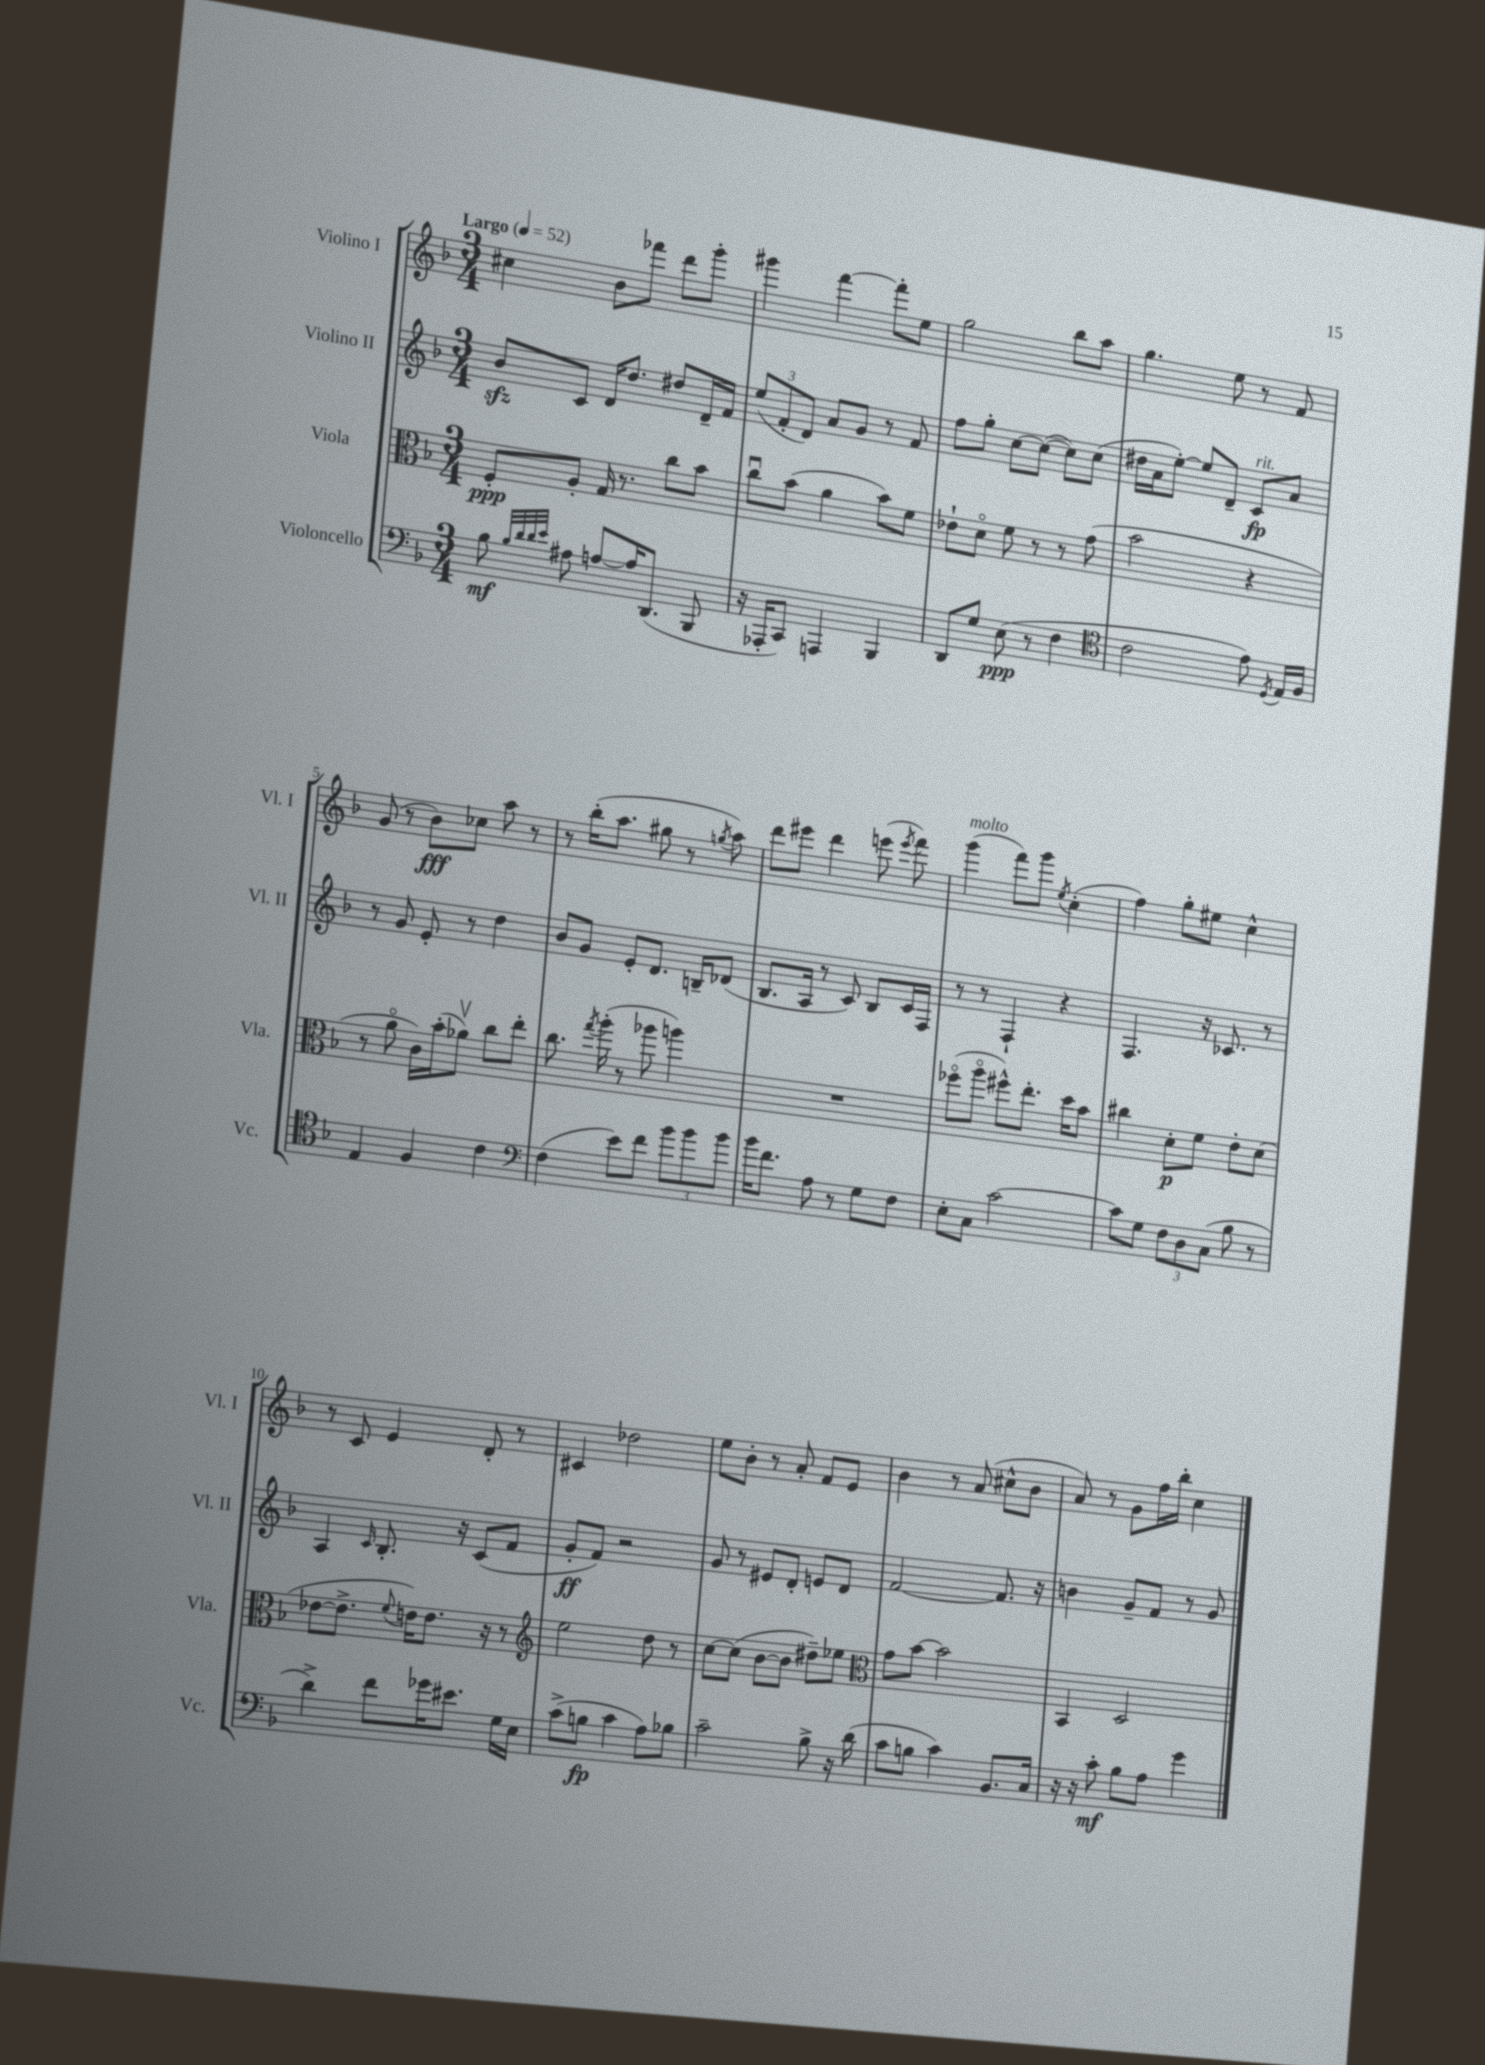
<<
\new StaffGroup <<
\new Staff = "s0" \with { instrumentName = "Violino I" shortInstrumentName = "Vl. I" } {
    \clef treble \key f \major \numericTimeSignature \time 3/4 \tempo "Largo" 4 = 52
    \autoBeamOff cis''4 bes'8[ fes'''8] d'''8[ g'''8]-. |
    gis'''4 f'''4~ f'''8[-. e''8] |
    g''2 bes''8[ a''8] |
    g''4. e''8 r8 f'8 |
    g'8( r8 bes'8[\fff) ces''8] a''8 r8 |
    r8 bes''16[-.( a''8.] gis''8 r8 \acciaccatura { g''8 } a''8) |
    d'''8[ eis'''8] d'''4 e'''8( \acciaccatura { e'''8 } f'''8) |
    g'''4^\markup { \italic "molto" }( f'''8[) g'''8] \acciaccatura { e''8 } c''4-.( |
    f''4) g''8[-. eis''8] c''4-^ |
    r8 c'8 e'4 d'8-. r8 |
    cis'4 des''2 |
    e''8[ bes'8]-. r8 a'8-. f'8[ e'8] |
    bes'4 r8 a'8( cis''8[-^ bes'8] |
    a'8) r8 g'8[ f''16 bes''16]-. c''4 \bar "|." |
}
\new Staff = "s1" \with { instrumentName = "Violino II" shortInstrumentName = "Vl. II" } {
    \clef treble \key f \major \numericTimeSignature \time 3/4
    \autoBeamOff bes'8[\sfz c'8] d'16[ d''8.] dis''8[ d'16-- f'16] |
    \tuplet 3/2 { e''8[( f'8-. d'8]) } a'8[ g'8] r8 f'8 |
    f''8[ g''8]-. c''8[~ c''8]~( c''8[) c''8]( |
    dis''16[ a'16 e''8]~-.) e''8[ d'8]-- c'8[\fp^\markup { \italic "rit." } a'8] |
    r8 g'8 e'8-. r8 d''4 |
    bes'8[ g'8] e'8[-. d'8.] b16[-- des'8]( |
    bes8.[ a16] r8 c'8) bes8[ c'16 f16] |
    r8 r8 f4-! r4 |
    f4. r16 ces'8. r8 |
    a4 \grace { c'16 } bes8.-. r16 c'8[( f'8] |
    g'8[-.\ff f'8]) r2 |
    g'8 r8 eis'8[ d'8]-. e'8[ d'8] |
    f'2~ f'8. r16 |
    b'4 g'8[-- f'8] r8 g'8 \bar "|." |
}
\new Staff = "s2" \with { instrumentName = "Viola" shortInstrumentName = "Vla." } {
    \clef alto \key f \major \numericTimeSignature \time 3/4
    \autoBeamOff f8[-.\ppp a8]-. g16 r8. c''8[ bes'8] |
    c''8[\downbow bes'8]( a'4 bes'8[) f'8] |
    ees'8[-! d'8]\flageolet f'8 r8 r8 g'8( |
    bes'2 r4 |
    r8 a'8\flageolet c'16[) bes'16-.( aes'8]\upbow) c''8[ e''8]-. |
    c''8. \acciaccatura { g''8 } a''16-.( r8 aes''8 a''4) |
    R2. |
    fes''8[\flageolet( a''8]\flageolet fis''8[-^) e''8.]-. d''16[ bes'8] |
    cis''4 d'8[-.\p f'8] e'8[-. d'8]( |
    ees'8[~ ees'8.]-> \appoggiatura { f'8 } e'16[) e'8.] r16 r8 |
    \clef treble e''2 d''8 r8 |
    c''8[~ c''8]( bes'8[~ bes'8] dis''8[--) ees''8] |
    \clef alto g'8[ bes'8]~ bes'2 |
    bes,4 d2 \bar "|." |
}
\new Staff = "s3" \with { instrumentName = "Violoncello" shortInstrumentName = "Vc." } {
    \clef bass \key f \major \numericTimeSignature \time 3/4
    \autoBeamOff bes8\mf \grace { bes32[ d'32 d'32 e'32] } ais8 a8[~ a16 d,8.]( bes,,8 |
    r16 aes,,16[-. c,8]) a,,4 bes,,4 |
    d,8[ g8] e8\ppp( r8 f4 |
    \clef tenor c'2 e'8) \acciaccatura { d8 } e16[ f16] |
    e4 f4 c'4 |
    \clef bass f4( e'8[) f'8] \tuplet 3/2 { bes'8[ bes'8 bes'8] } |
    bes'16[ f'8.] a8 r8 g8[ f8] |
    e8[-. c8] c'2~ |
    c'8[ g8] \tuplet 3/2 { f8[ d8 c8]( } bes8 r8 |
    d'4->) f'8[ ges'16 eis'8.] g16[ e16] |
    c'8[->( b8]\fp c'4 a8[) bes8] |
    c'2-- bes8-> r16 d'16( |
    c'8[ b8] c'4) bes,8.[ c16] |
    r16 r16 c'8-.\mf bes8[ a8] g'4 \bar "|." |
}
>>
>>
